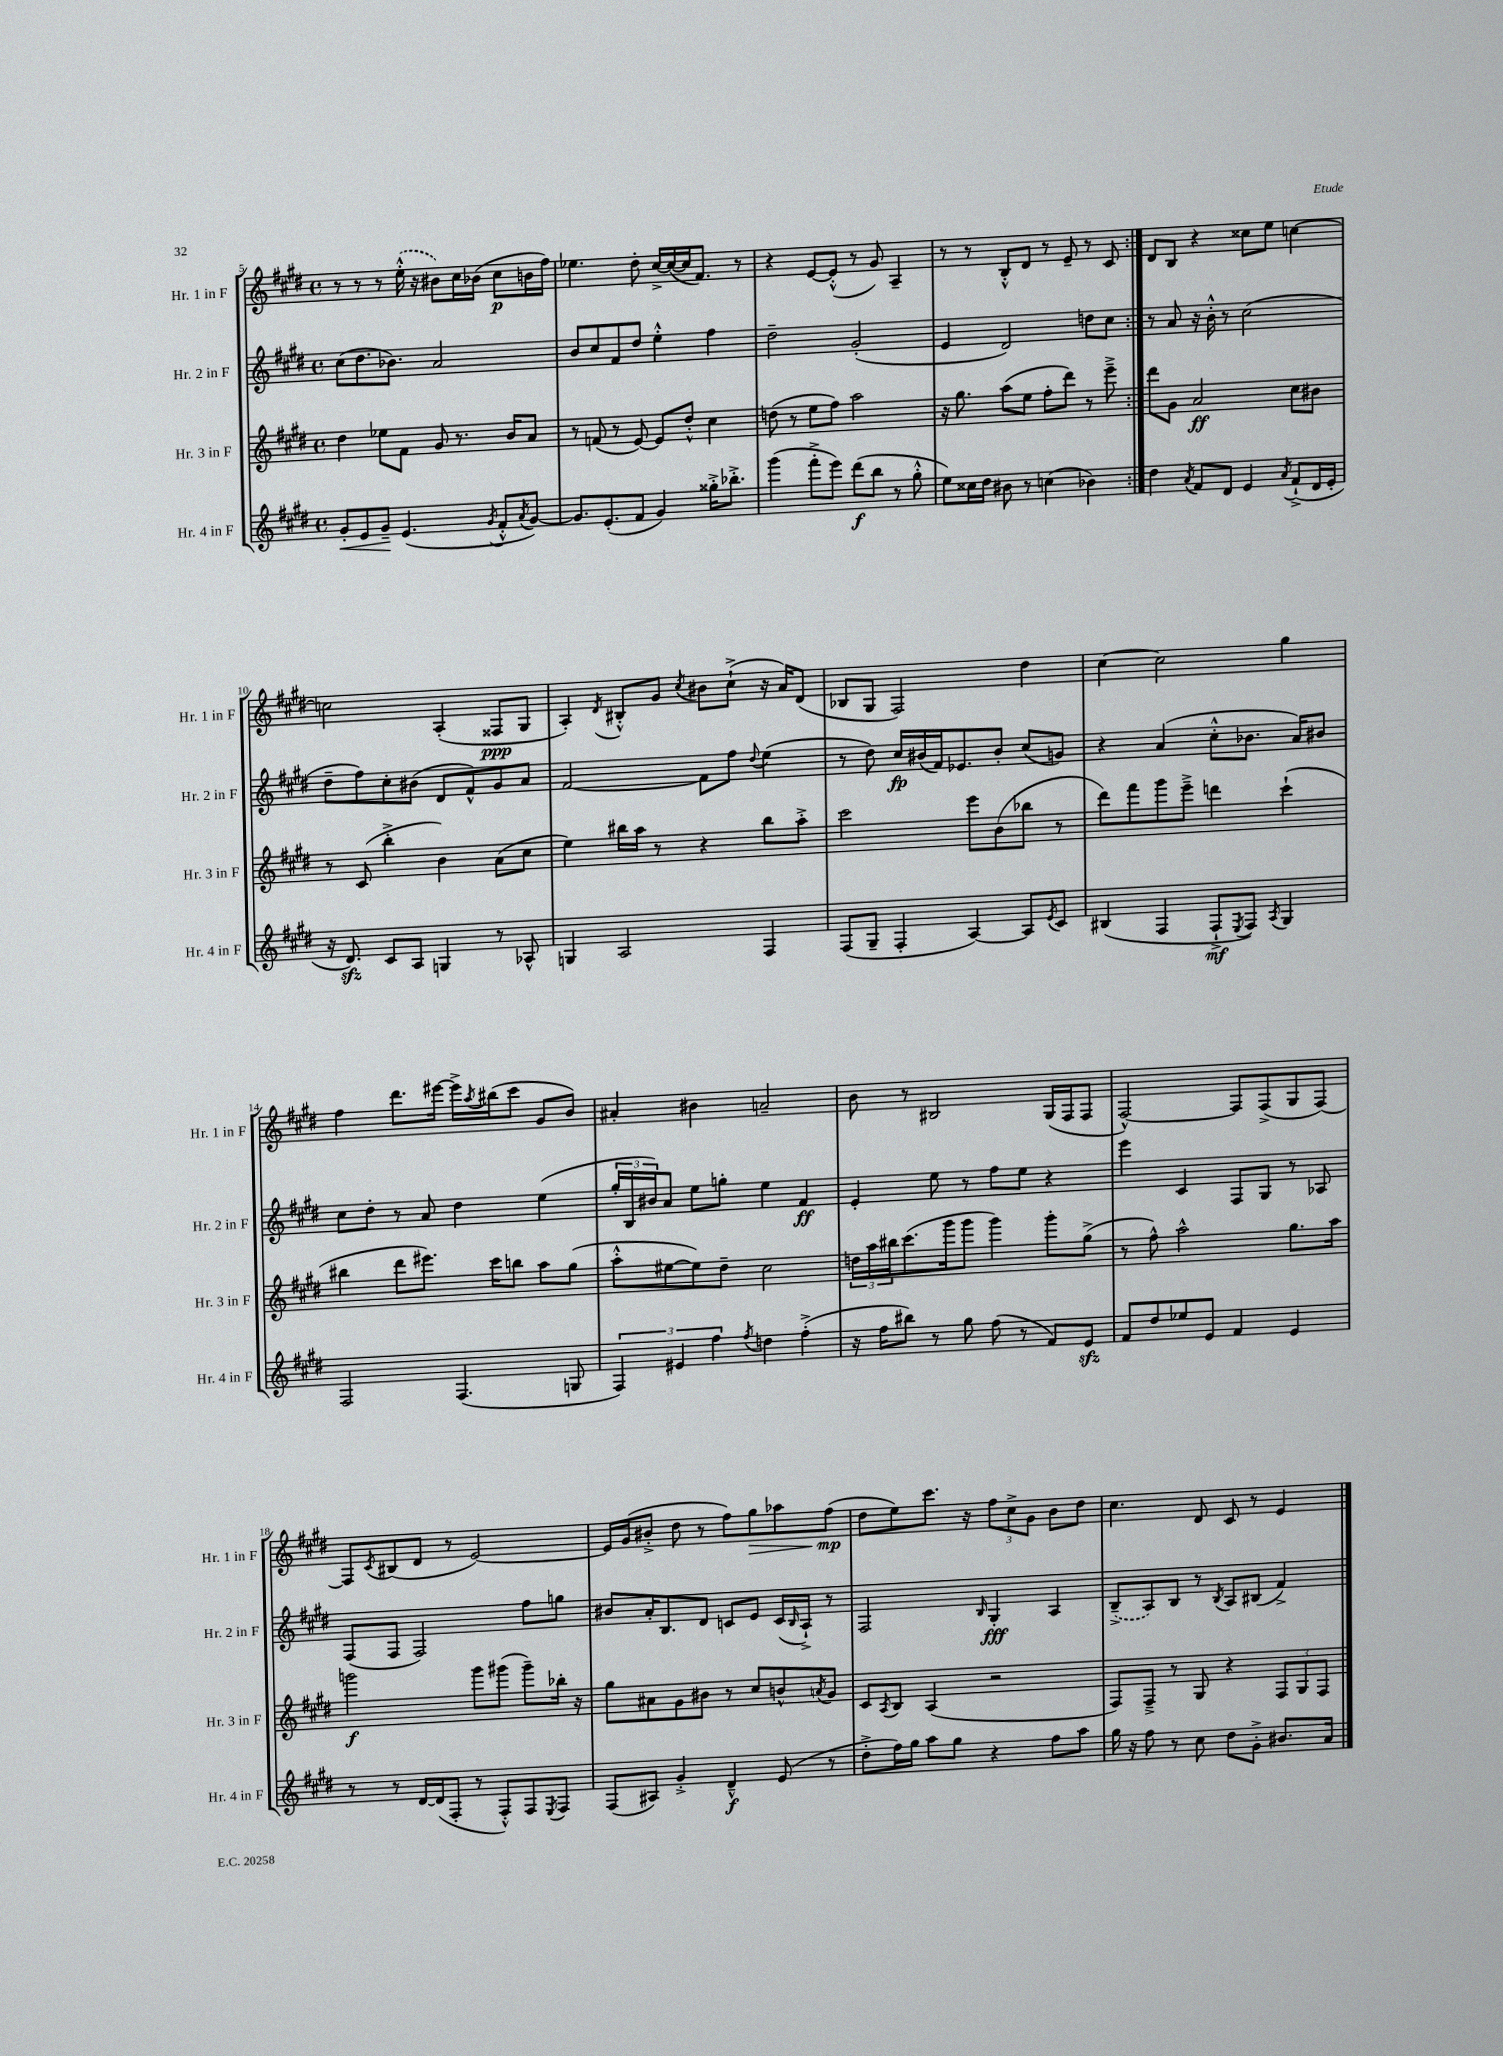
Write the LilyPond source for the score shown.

<<
\new StaffGroup <<
\new Staff = "s0" \with { instrumentName = "Hr. 1 in F" shortInstrumentName = "Hr. 1 in F" } {
    \clef treble \key e \major \defaultTimeSignature \time 4/4
    \repeat volta 2 { r8 r8 r8 \once \slurDashed e''16-.-^( r16 bis'8) cis''16 bes'16( cis''8\p b'16 fis''16) |
    ees''4. dis''8-. cis''16~-> cis''16~( cis''16 fis'8.) r8 |
    r4 e'8~ e'8-.-^( r8 gis'8) a4-- |
    r8 r8 b8-.-^ dis'8 r8 e'8-- r8 cis'8 | }
    dis'8 b8 r4 cisis''8 e''8 c''4~ |
    c''2 a4-.( fisis8\ppp gis8 |
    a4-.) \acciaccatura { dis'8 } bis8-.-^ gis'8 \acciaccatura { cis''8 } bis'8 cis''8-!->( r16 a'16) dis'8( |
    bes8 gis8 fis2) dis''4 |
    cis''4~ cis''2 gis''4 |
    fis''4 dis'''8. eis'''16~ eis'''16-> \acciaccatura { a''8 } bis''16( cis'''8 gis'8 b'8) |
    ais'4-. bis'4 a'2-- |
    b'8 r8 bis2 gis16( fis16 fis8 |
    fis2~-^) fis8 fis8->( gis8 fis8~) |
    fis8 \acciaccatura { cis'8 } bis8( dis'8 r8 e'2~) |
    e'16 gis'16( bis'8-.-> dis''8 r8 fis''8) gis''8\> aes''8 fis''8\mp\!( |
    dis''8 e''8) cis'''8. r16 \tuplet 3/2 { fis''8 cis''8-> gis'8 } b'8 dis''8 |
    cis''4. dis'8 cis'8 r8 e'4 \bar "|." |
}
\new Staff = "s1" \with { instrumentName = "Hr. 2 in F" shortInstrumentName = "Hr. 2 in F" } {
    \clef treble \key e \major \defaultTimeSignature \time 4/4
    \repeat volta 2 { cis''8( dis''8. bes'8.) a'2 |
    b'8 cis''8 fis'8 dis''8 e''4-.-^ fis''4 |
    dis''2-- gis'2-.( |
    e'4 dis'2) d''8 cis''8 | }
    r8 a'8 r16 b'16-.-^ r8 cis''2( |
    dis''8-- fis''8) cis''8-. bis'8( dis'8 fis'8-^) gis'8 a'8 |
    fis'2~ fis'8 fis''8 \appoggiatura { dis''8 } e''4( |
    r8 dis''8) cis''16\fp bis'16( fis'16) ees'8. bis'8-. cis''8( g'8) |
    r4 a'4( cis''8-.-^ bes'8. a'16) bis'8 |
    cis''8 dis''8-. r8 a'8 dis''4 e''4( |
    \tuplet 3/2 { gis''16-. b16 bis'16) } a'8 e''8 g''8-. e''4 fis'4\ff |
    e'4-. e''8 r8 fis''8 e''8 r4 |
    e'''4 cis'4 fis8 gis8 r8 aes8 |
    fis8( fis8 fis2) fis''8 g''8 |
    bis'8 a'16-. b8. dis'8 c'8 e'8 c'16( \grace { b16 } a16-!->) r8 |
    fis2 \grace { b16 } gis4-.\fff a4 |
    \once \slurDashed b8--->( a8) b8 r8 \acciaccatura { b8 } a8 bis8( fis'4->) \bar "|." |
}
\new Staff = "s2" \with { instrumentName = "Hr. 3 in F" shortInstrumentName = "Hr. 3 in F" } {
    \clef treble \key e \major \defaultTimeSignature \time 4/4
    \repeat volta 2 { dis''4 ees''8 fis'8 gis'8 r8. b'16 a'8 |
    r8 f'8( r8 e'8~) e'8 dis''8-.-^ cis''4 |
    d''8( r8 e''8 fis''8) a''2 |
    r16 gis''8. a''8( e''8 fis''8-. dis'''8) r8 e'''8---> | }
    dis'''8 gis'8 a'2\ff cis''8 bis'8 |
    r8 cis'8( b''4-.-> b'4) a'8( cis''8 |
    e''4) bis''16 a''16 r8 r4 bis''8 a''8-.-> |
    cis'''2 e'''8 b'8( bes''8 r8 |
    dis'''8) fis'''8 gis'''8 e'''8---> d'''4 cis'''4-!( |
    bis''4 dis'''8 eis'''8.) cis'''16 b''8 a''8 gis''8( |
    a''8-.-^ eis''8~ eis''8) dis''8-- cis''2 |
    \tuplet 3/2 { d''16 a''16 bis''16 } cis'''8.( gis'''16 gis'''8 gis'''4) gis'''8-. gis''8->( |
    r8 fis''8-^) a''2-^ gis''8. a''16 |
    g'''2\f g'''8 gis'''8( gis'''8--) bes''16-. r16 |
    gis''8 ais'8 gis'8 bis'8 r8 cis''8 b'8-^ \acciaccatura { a'8 } gis'8 |
    cis'8 \acciaccatura { a8 } b8 a4( r2 |
    fis8) fis8---> r8 gis8 r4 \tuplet 3/2 { fis8 gis8 fis8 } \bar "|." |
}
\new Staff = "s3" \with { instrumentName = "Hr. 4 in F" shortInstrumentName = "Hr. 4 in F" } {
    \clef treble \key e \major \defaultTimeSignature \time 4/4
    \repeat volta 2 { gis'8-.\< e'8 gis'8--\! e'4.( \acciaccatura { gis'8 } fis'8-.-^ \acciaccatura { a'8 } gis'8~) |
    gis'8. e'8.-.( fis'8 gis'4) gisis''16-.-> bes''8.-.-> |
    gis'''4( fis'''8-.-> e'''8) dis'''8\f( b''8 r8 gis''8-.-^ |
    e''8) cisis''16 dis''16 bis'8 r8 c''4( bes'4) | }
    dis''4 \acciaccatura { a'8 } fis'8 dis'8 e'4 \acciaccatura { a'8 } fis'8-!->( dis'16 e'16-. |
    r16 dis'8.\sfz) cis'8 a8 g4 r8 aes8-^ |
    g4 a2 fis4 |
    fis8( gis8-- fis4-. a4~) a8 \acciaccatura { e'8 } cis'8 |
    bis4( fis4 fis8-!->\mf \acciaccatura { e8 } fis8) \acciaccatura { a8 } gis4 |
    fis2 fis4.( g8 |
    \tuplet 3/2 { fis4) eis'4 fis''4 } \acciaccatura { fis''8 } d''4 fis''4-.->( |
    r16 fis''16 bis''8) r8 gis''8 fis''8( r8 fis'8) e'8\sfz |
    fis'8 dis''8 ees''8 e'8 fis'4 e'4 |
    r8 r8 dis'16~ dis'16( fis8-. r8 fis8-.-^) fis8 \acciaccatura { e8 } fis8 |
    fis8( ais8) gis'4-.-> dis'4---^\f e'8( r8 |
    dis''8-.-> fis''16) gis''16 a''8 gis''8 r4 fis''8 a''8 |
    gis''16 r16 fis''8 r8 cis''8 dis''8 gis'8-.-> bis'8. a'16 \bar "|." |
}
>>
>>
\layout { \context { \Score currentBarNumber = #5 } }
